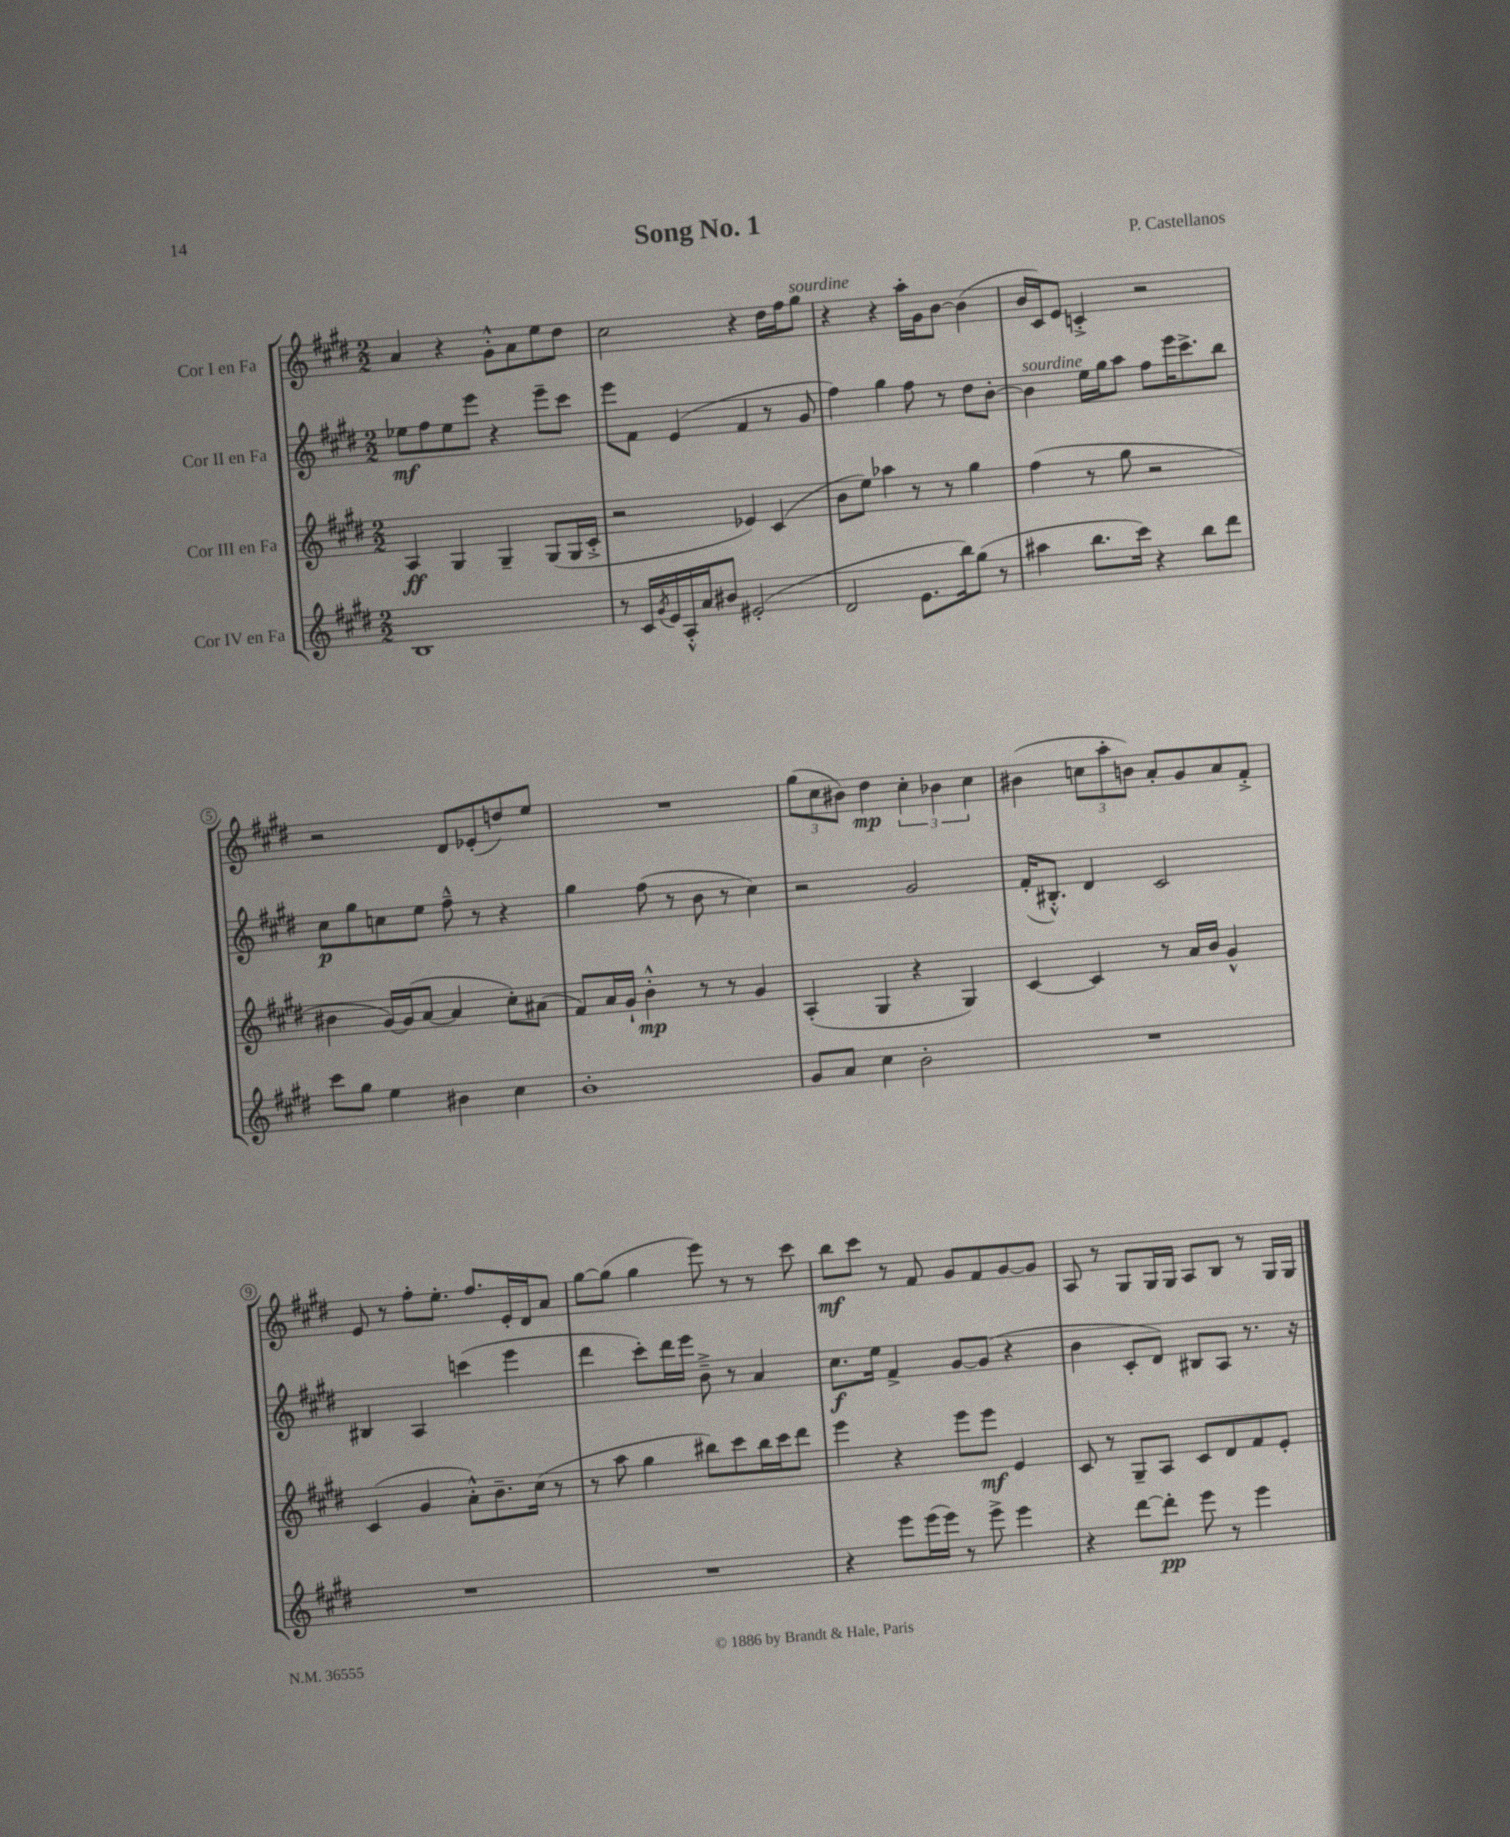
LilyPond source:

\header { title = "Song No. 1" composer = "P. Castellanos" }
<<
\new StaffGroup <<
\new Staff = "s0" \with { instrumentName = "Cor I en Fa" } {
    \clef treble \key e \major \numericTimeSignature \time 2/2
    a'4 r4 gis'8-.-^ a'8 e''8 dis''8 |
    cis''2 r4 dis''16 fis''16 gis''8^\markup { \italic "sourdine" } |
    r4 r4 a''16-. gis'16 b'8~ b'4( |
    b'16 cis'16) e'8 c'4-.-> r2 |
    r2 dis'8 ees'8-.( d''8) e''8 |
    R1 |
    \tuplet 3/2 { gis''8( cis''8 bis'8) } dis''4\mp \tuplet 3/2 { cis''4-. bes'4 cis''4 } |
    bis'4( \tuplet 3/2 { c''8 a''8-. b'8) } a'8-. gis'8 a'8 fis'8-.-> |
    e'8 r8 fis''8-. e''8.-. fis''8. e'16-. dis'16 a'8 |
    gis''8~ gis''8( gis''4 e'''8) r8 r8 cis'''8 |
    b''8\mf cis'''8 r8 fis'8 gis'8 fis'8 gis'8~ gis'8 |
    a8 r8 gis8 gis16 gis16 a8 b8 r8 gis16 gis16 \bar "|." |
}
\new Staff = "s1" \with { instrumentName = "Cor II en Fa" } {
    \clef treble \key e \major \numericTimeSignature \time 2/2
    ees''8\mf fis''8 ees''8 e'''8 r4 e'''8-- cis'''8 |
    e'''8 fis'8 e'4( fis'4 r8 gis'8 |
    fis''4) gis''4 fis''8 r8 dis''8 b'8~-. |
    b'4^\markup { \italic "sourdine" } e''16 gis''16 a''8 fis''8 e'''16 cis'''8.-> b''8 |
    cis''8\p gis''8 c''8 e''8 fis''8---^ r8 r4 |
    gis''4 fis''8( r8 b'8 r8 cis''4) |
    r2 gis'2 |
    fis'16-.( bis8.-.-^) dis'4 cis'2 |
    bis4 a4 c'''4( e'''4 |
    dis'''4 cis'''8-.) dis'''16 e'''16 b'8---> r8 a'4 |
    cis''8.\f e''16 fis'4-> gis'8~ gis'8( r4 |
    b'4 cis'8-. dis'8) bis8 a8 r8. r16 \bar "|." |
}
\new Staff = "s2" \with { instrumentName = "Cor III en Fa" } {
    \clef treble \key e \major \numericTimeSignature \time 2/2
    a4\ff gis4 gis4-- gis8( gis16 cis'16-.-> |
    r2 ees'4) cis'4( |
    b'8 e''8) aes''4 r8 r8 gis''4 |
    fis''4( r8 gis''8 r2 |
    bis'4 gis'16~) gis'16( a'8~ a'4 cis''8-.) ais'8( |
    fis'8) a'16 gis'16-! b'4-.-^\mp r8 r8 gis'4 |
    a4-.( gis4 r4 gis4) |
    cis'4~ cis'4 r8 a'16 b'16 gis'4-^ |
    cis'4( gis'4 a'8-.-^) b'8.-- cis''16( r8 |
    r8 a''8 gis''4 bis''8) cis'''8 bis''16 cis'''16 dis'''8 |
    e'''4 r4 e'''8 e'''8\mf e'4 |
    cis'8 r8 gis8-- a8 cis'8 dis'8 fis'8 e'8-. \bar "|." |
}
\new Staff = "s3" \with { instrumentName = "Cor IV en Fa" } {
    \clef treble \key e \major \numericTimeSignature \time 2/2
    b1 |
    r8 cis'16 \acciaccatura { gis'8 } e'16 a16-.-^ a'16 bis'8 eis'2-.( |
    dis'2 e'8. b''16) gis''8( r8 |
    ais''4 b''8. cis'''16) r4 b''8 dis'''8 |
    cis'''8 gis''8 e''4 bis'4 cis''4 |
    b'1-. |
    gis'8 a'8 cis''4 b'2-. |
    R1 |
    R1 |
    R1 |
    r4 e'''8 e'''16( e'''16) r8 e'''8-> e'''4 |
    r4 dis'''8~ dis'''8-.\pp e'''8 r8 e'''4 \bar "|." |
}
>>
>>
\layout { \context { \Score \override BarNumber.stencil = #(make-stencil-circler 0.1 0.3 ly:text-interface::print) } }
